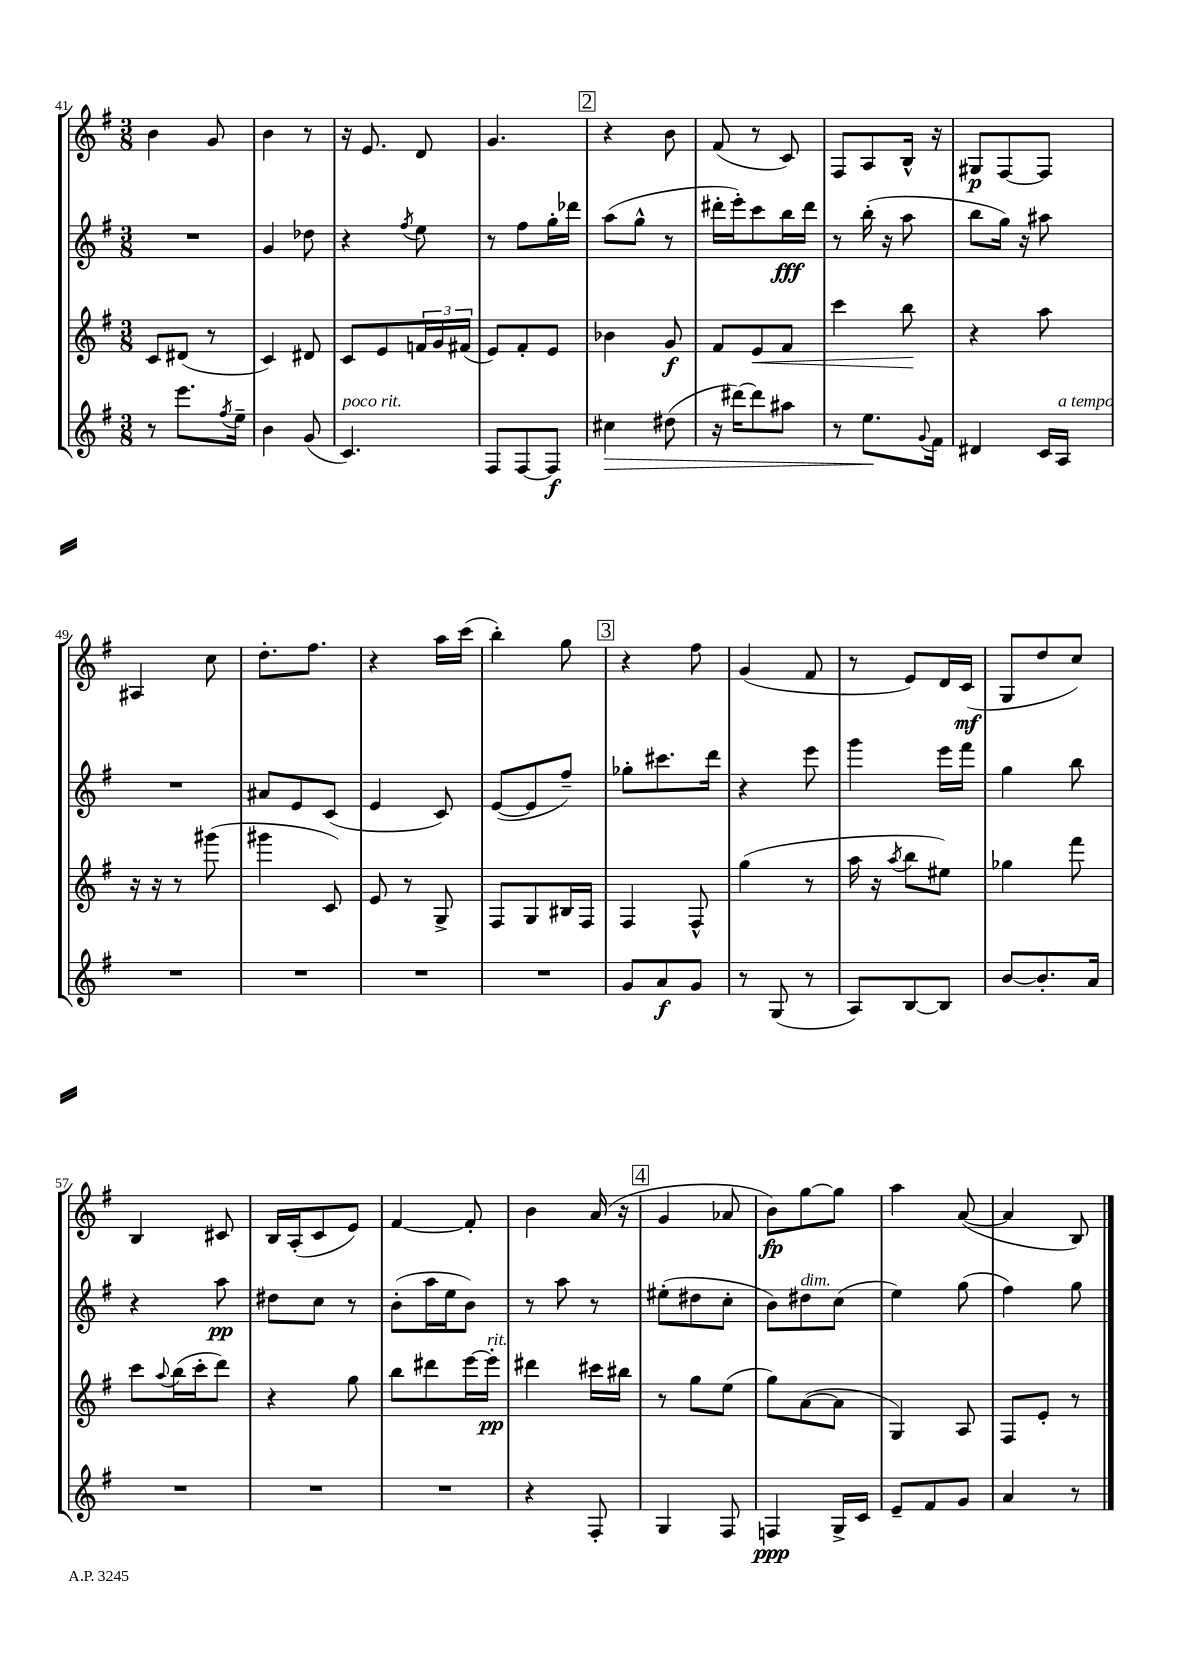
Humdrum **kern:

**kern	**kern	**kern	**kern
*staff4	*staff3	*staff2	*staff1
*clefG2	*clefG2	*clefG2	*clefG2
*k[f#]	*k[f#]	*k[f#]	*k[f#]
*M3/8	*M3/8	*M3/8	*M3/8
8r	8c	4.r	4b
8.eee	(8d#	.	.
.	8r	.	8g
8qff#	.	.	.
16ee~	.	.	.
=	=	=	=
4b	4c)	4g	4b
(8g	8d#	8dd-	8r
=	=	=	=
4.c)	8c	4r	16r
.	.	.	8.e
.	8e	.	.
.	.	8qff#	.
.	24f	8ee	8d
.	24g	.	.
.	(24f#	.	.
=	=	=	=
8F#	8e)	8r	4.g
[8F#	8f#'	8ff#	.
8F#]	8e	16gg'	.
.	.	16ddd-	.
=	=	=	=
4cc#	4b-	(8aa	4r
.	.	8gg^^	.
(8dd#	8g	8r	8b
=	=	=	=
16r	8f#	16ddd#'	(8f#
[16ddd#)	.	16eee')	.
8ddd#]	8e	8ccc	8r
8aa#	8f#	16bb	8c)
.	.	16ddd#	.
=	=	=	=
8r	4ccc	8r	8F#
8.ee	.	(16bb'	8A
.	.	16r	.
.	8bb	8aa	16B^^
8qqg	.	.	.
16f#	.	.	16r
=	=	=	=
4d#	4r	8bb	8G#
.	.	16gg)	[8F#
.	.	16r	.
16c	8aa	8aa#	8F#]
16A	.	.	.
=	=	=	=
4.r	16r	4.r	4A#
.	16r	.	.
.	8r	.	.
.	(8ggg#	.	8cc
=	=	=	=
4.r	4ggg#	8a#	8.dd'
.	.	8e	.
.	.	.	8.ff#
.	8c)	(8c	.
=	=	=	=
4.r	8e	4e	4r
.	8r	.	.
.	8G^	8c)	16aa
.	.	.	(16ccc
=	=	=	=
4.r	8F#	([8e	4bb')
.	8G	8e]	.
.	16B#	8ff#~)	8gg
.	16F#	.	.
=	=	=	=
8g	4F#	8gg-'	4r
8a	.	8.ccc#	.
8g	8F#^^	.	8ff#
.	.	16ddd	.
=	=	=	=
8r	(4gg	4r	(4g
(8G	.	.	.
8r	8r	8eee	8f#
=	=	=	=
8A)	16aa	4ggg	8r
.	16r	.	.
.	8qaa	.	.
[8B	8bb	.	8e)
8B]	8ee#)	16eee	16d
.	.	16fff#	(16c
=	=	=	=
[8b	4gg-	4gg	8G
8.b']	.	.	8dd
.	8fff#	8bb	8cc)
16a	.	.	.
=	=	=	=
4.r	8ccc	4r	4B
.	8qqaa	.	.
.	(16bb	.	.
.	16ccc'	.	.
.	8ddd)	8aa	8c#
=	=	=	=
4.r	4r	8dd#	16B
.	.	.	(16A'
.	.	8cc	8c
.	8gg	8r	8e)
=	=	=	=
4.r	8bb	(8b'	[4f#
.	8ddd#	16aa	.
.	.	16ee	.
.	[16eee	8b)	8f#']
.	16eee']	.	.
=	=	=	=
4r	4ddd#	8r	4b
.	.	8aa	.
8F#'	16ccc#	8r	(16a
.	16bb#	.	16r
=	=	=	=
4G	8r	(8ee#'	4g
.	8gg	8dd#	.
8F#	(8ee	8cc'	8a-
=	=	=	=
4F	8gg)	8b)	8b)
.	([8a	8dd#	[8gg
16G^	8a]	(8cc	8gg]
16c	.	.	.
=	=	=	=
8e~	4G)	4ee)	4aa
8f#	.	.	.
8g	8A	(8gg	([8a
=	=	=	=
4a	8F#	4ff#)	4a]
.	8e'	.	.
8r	8r	8gg	8B)
==	==	==	==
*-	*-	*-	*-
